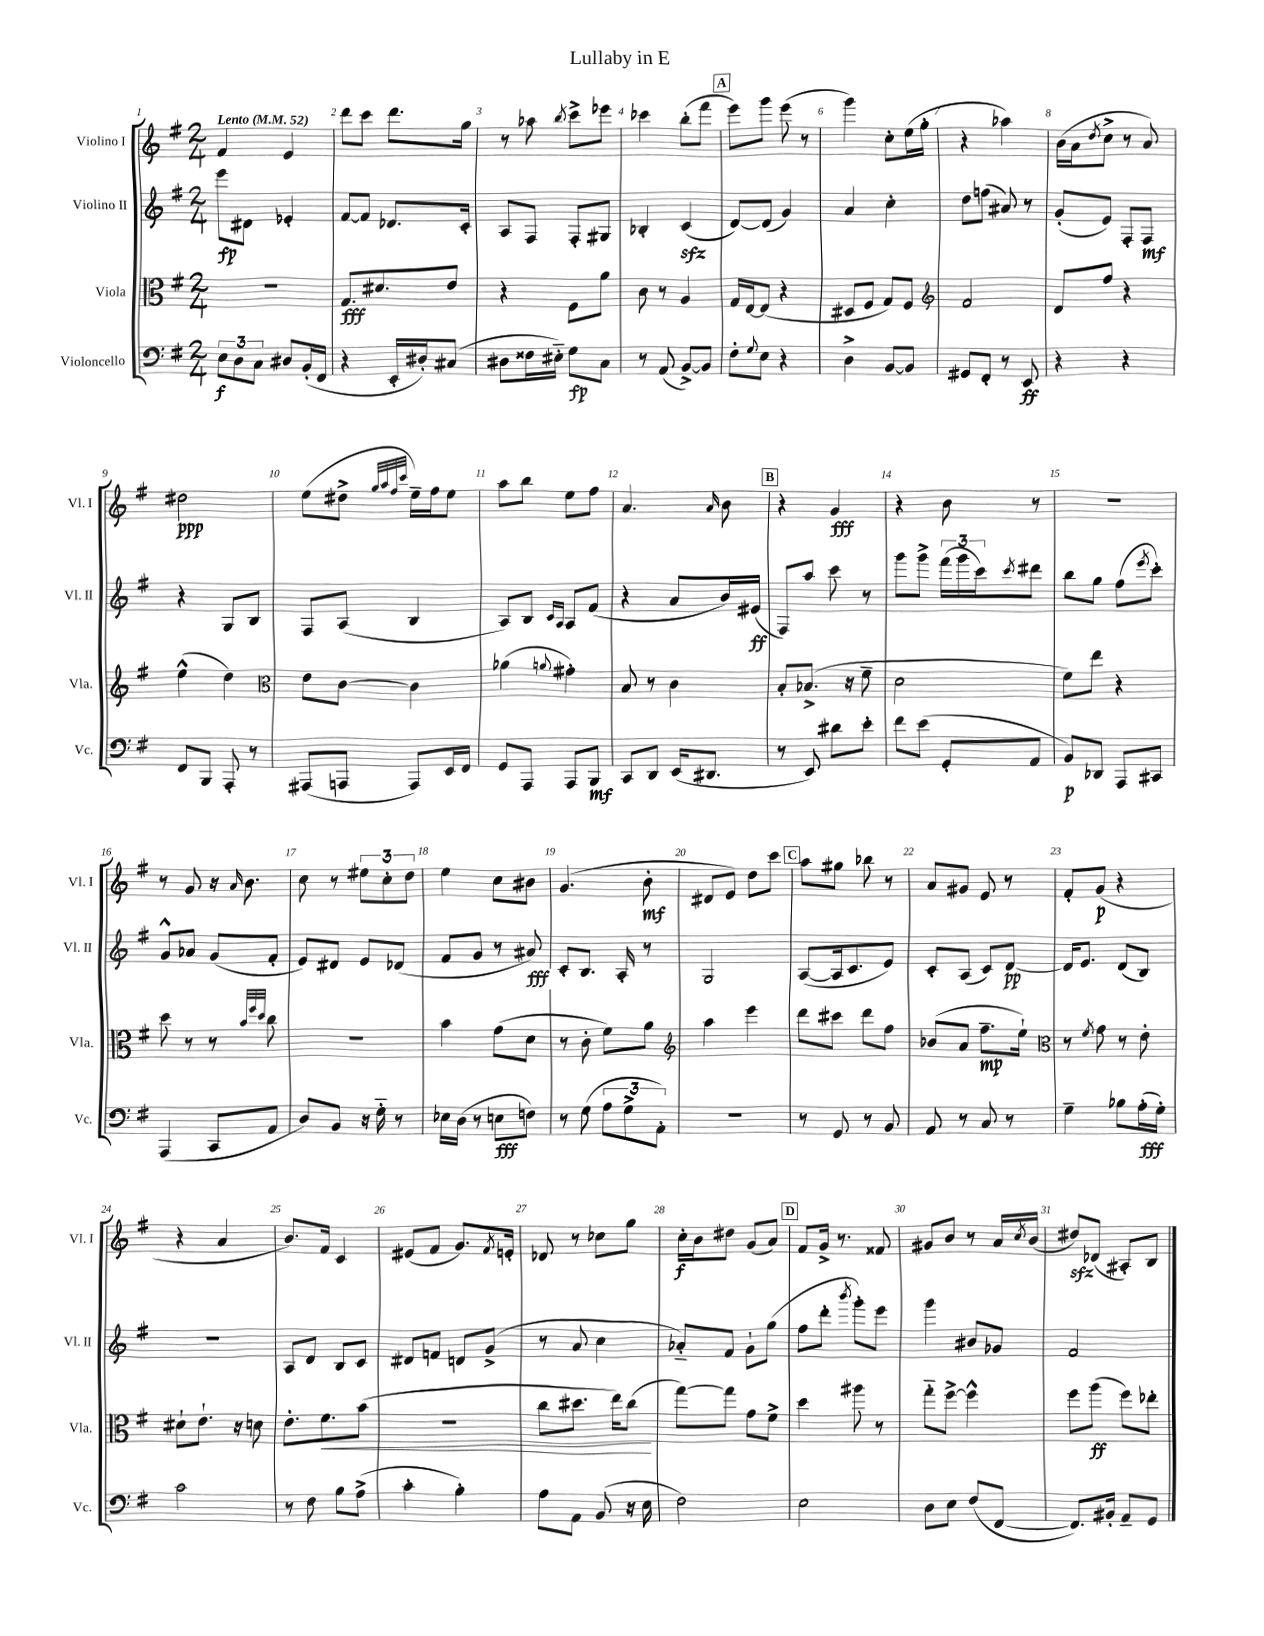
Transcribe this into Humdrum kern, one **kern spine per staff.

**kern	**kern	**kern	**kern
*staff4	*staff3	*staff2	*staff1
*clefF4	*clefC3	*clefG2	*clefG2
*k[f#]	*k[f#]	*k[f#]	*k[f#]
*M2/4	*M2/4	*M2/4	*M2/4
*MM52	*MM52	*MM52	*MM52
12E	2r	8eee	4f#
12D	.	.	.
.	.	8d#	.
12C	.	.	.
8D#	.	4e-'	4e
(16BB'	.	.	.
16FF#	.	.	.
=	=	=	=
4r	8.G	[8f#	8ddd
.	.	8f#]	8ccc
.	8.d#	.	.
16EE'	.	8.d-	8.ddd
16D#')	.	.	.
(8C#	8e	.	.
.	.	16c'	16gg
=	=	=	=
8D#	4r	8A	8r
16F##	.	8F#	8aa-
16E#'~)	.	.	.
.	.	.	8qbb
8G	8F#	8F#'	8ccc^
8C	8a	8G#	8eee-
=	=	=	=
8r	8c	4B-'	4ccc-
(8AA	8r	.	.
[8BB^)	4A	(4c	(8bb'
8BB]	.	.	8fff#
=	=	=	=
8F#'	16G	[8d)	8eee)
.	[16E	.	.
8qqG	.	.	.
8E	(8E]	(8d]	8ggg
4r	4r	4g)	(8eee
.	.	.	8r
=	=	=	=
4D^	8D#	4a	4ggg)
.	8F#	.	.
[8BB	8G)	4cc'	8cc'
8BB]	8F#	.	(16ee
.	.	.	16gg'
=	=	=	=
*	*clefG2	*	*
8GG#	2f#	8dd	4r
8FF#'	.	(8ff	.
8r	.	8a#)	4aa-)
8EE	.	8r	.
=	=	=	=
4r	8d	(8g'	(16b
.	.	.	16a
.	.	.	8qdd
.	8ff#	8e)	8cc^
4r	4r	8F#'	8r
.	.	8F#	8a)
=	=	=	=
8FF#	(4ee^^	4r	2dd#
8BBB	.	.	.
8AAA'	4dd)	8G	.
8r	.	8B	.
=	=	=	=
*	*clefC3	*	*
(8AAA#	8e	8F#	(8ee
8AAA	[8c	(8A	8dd#^
.	.	.	32qqgg
.	.	.	32qqaa
.	.	.	32qqff#
.	.	.	32qqccc
8AAA)	4c]	4B	16ee~)
.	.	.	16ff#
16EE	.	.	8ee
16FF#	.	.	.
=	=	=	=
8GG	(4a-	8A)	8aa
8AAA	.	8B	8bb
.	.	16qqc	.
.	8qqa	16qqA	.
8AAA	4g#')	8A	8ee
8BBB	.	(8f#	8ff#
=	=	=	=
8CC	8B	4r	4.a
8DD	8r	.	.
(16EE	4c	8a	.
8.DD#	.	.	.
.	.	.	16qqa
.	.	16b)	8b
.	.	(16e#	.
=	=	=	=
8r	8B'	8F#)	4r
8EE)	(8.B-^	8aa	.
8d#	.	8ccc	4g
.	16r	.	.
8e'	8f#~	8r	.
=	=	=	=
8f#	2d	8ggg	4r
(8e	.	8ggg^	.
8GG'	.	(24fff#	8b
.	.	24ggg	.
.	.	24ccc)	.
.	.	8qccc	.
8AA	.	8ddd#	8r
=	=	=	=
8BB)	8f#)	8bb	2r
8DD-	8ee	8gg	.
8AAA	4r	(8ff#	.
.	.	8qeee	.
8CC#	.	8ccc')	.
=	=	=	=
(4AAA	8dd	8g^^	8r
.	8r	8a-	8g
8CC	8r	(8g	16r
.	.	.	16qqa
.	.	.	8.b
.	32qqb	.	.
.	32qqff#	.	.
.	32qqdd	.	.
8AA	8cc	8f#'	.
=	=	=	=
8D)	2r	8e)	8cc
8BB	.	8d#	8r
16r	.	8e	12ee#
16G'~	.	.	.
.	.	.	12cc'
8r	.	(8d-	.
.	.	.	12dd
=	=	=	=
16E-	4b	8f#	4ee
(16D	.	.	.
8r	.	8g	.
8E	(8g	8r	8cc
8F)	8d	8a#)	8b#
=	=	=	=
8r	8r	8c'	(4.g
(8G	8c'	8.B	.
12A	8f#)	.	.
.	.	16A'	.
12G^	.	.	.
.	8a	8r	8b'
12AA')	.	.	.
=	=	=	=
*	*clefG2	*	*
2r	4aa	2G	8d#
.	.	.	8e)
.	4eee	.	8dd
.	.	.	8ccc
=	=	=	=
8r	8ddd	([8A	8aa
8GG	8ccc#	16A]	8gg#
.	.	8.c	.
8r	8ddd	.	8bb-
8BB	8ff#	8e)	8r
=	=	=	=
8AA	(8b-	8c'	8a
8r	8a	(8A	8g#
8C	8.ff#~	8c)	8e
8r	.	[8d	8r
.	16ee`)	.	.
=	=	=	=
*	*clefC3	*	*
4G~	8r	16d]	8f#'
.	.	8.e	.
.	8qf#	.	.
.	8g	.	(8g
8B-	8r	(8d	4r
(16A'	8e'	8B)	.
16G')	.	.	.
=	=	=	=
2c	8d#`	2r	4r
.	8.e`	.	.
.	.	.	4a
.	16r	.	.
.	8d	.	.
=	=	=	=
8r	8.e'	8A	8.b)
8F#	.	8d	.
.	8.f#	.	16f#
8B	.	8B	4c
(8A^	(8b	8c	.
=	=	=	=
4c'	2r	8d#	(8e#
.	.	8f	8f#
4B')	.	8d	8.g)
.	.	(8g^	.
.	.	.	8qf#
.	.	.	16e'
=	=	=	=
8A	8cc	8r	8d-
8AA	8.dd#	8a	8r
(8BB	.	4cc	8cc-
.	16ee)	.	.
16r	(8cc	.	8gg
16E	.	.	.
=	=	=	=
2F#)	[8gg)	8a-'~)	16cc'
.	.	.	16b
.	8gg]	8f#	8dd#
.	8g	8g`	(8g
.	8f#^	(8gg	8a)
=	=	=	=
2E	4dd	8ff#	8f#
.	.	8ddd'	16g^
.	.	.	8.r
.	.	8qbbb	.
.	8aa#	8ggg')	.
.	8r	8eee	8f##
=	=	=	=
8D	8gg'~	4ggg	8g#
8E	[8ff#^	.	8b
(8F#	4ff#^^]	8b#	8r
[8FF#	.	8g-	16a
.	.	.	8qcc
.	.	.	(16b
=	=	=	=
8.FF#])	8ff#	2f#	8dd#)
.	(8aa	.	(8d-
16BB#'	.	.	.
8AA~	8ff#)	.	8A#')
8GG	8ee-'	.	8B
==	==	==	==
*-	*-	*-	*-
